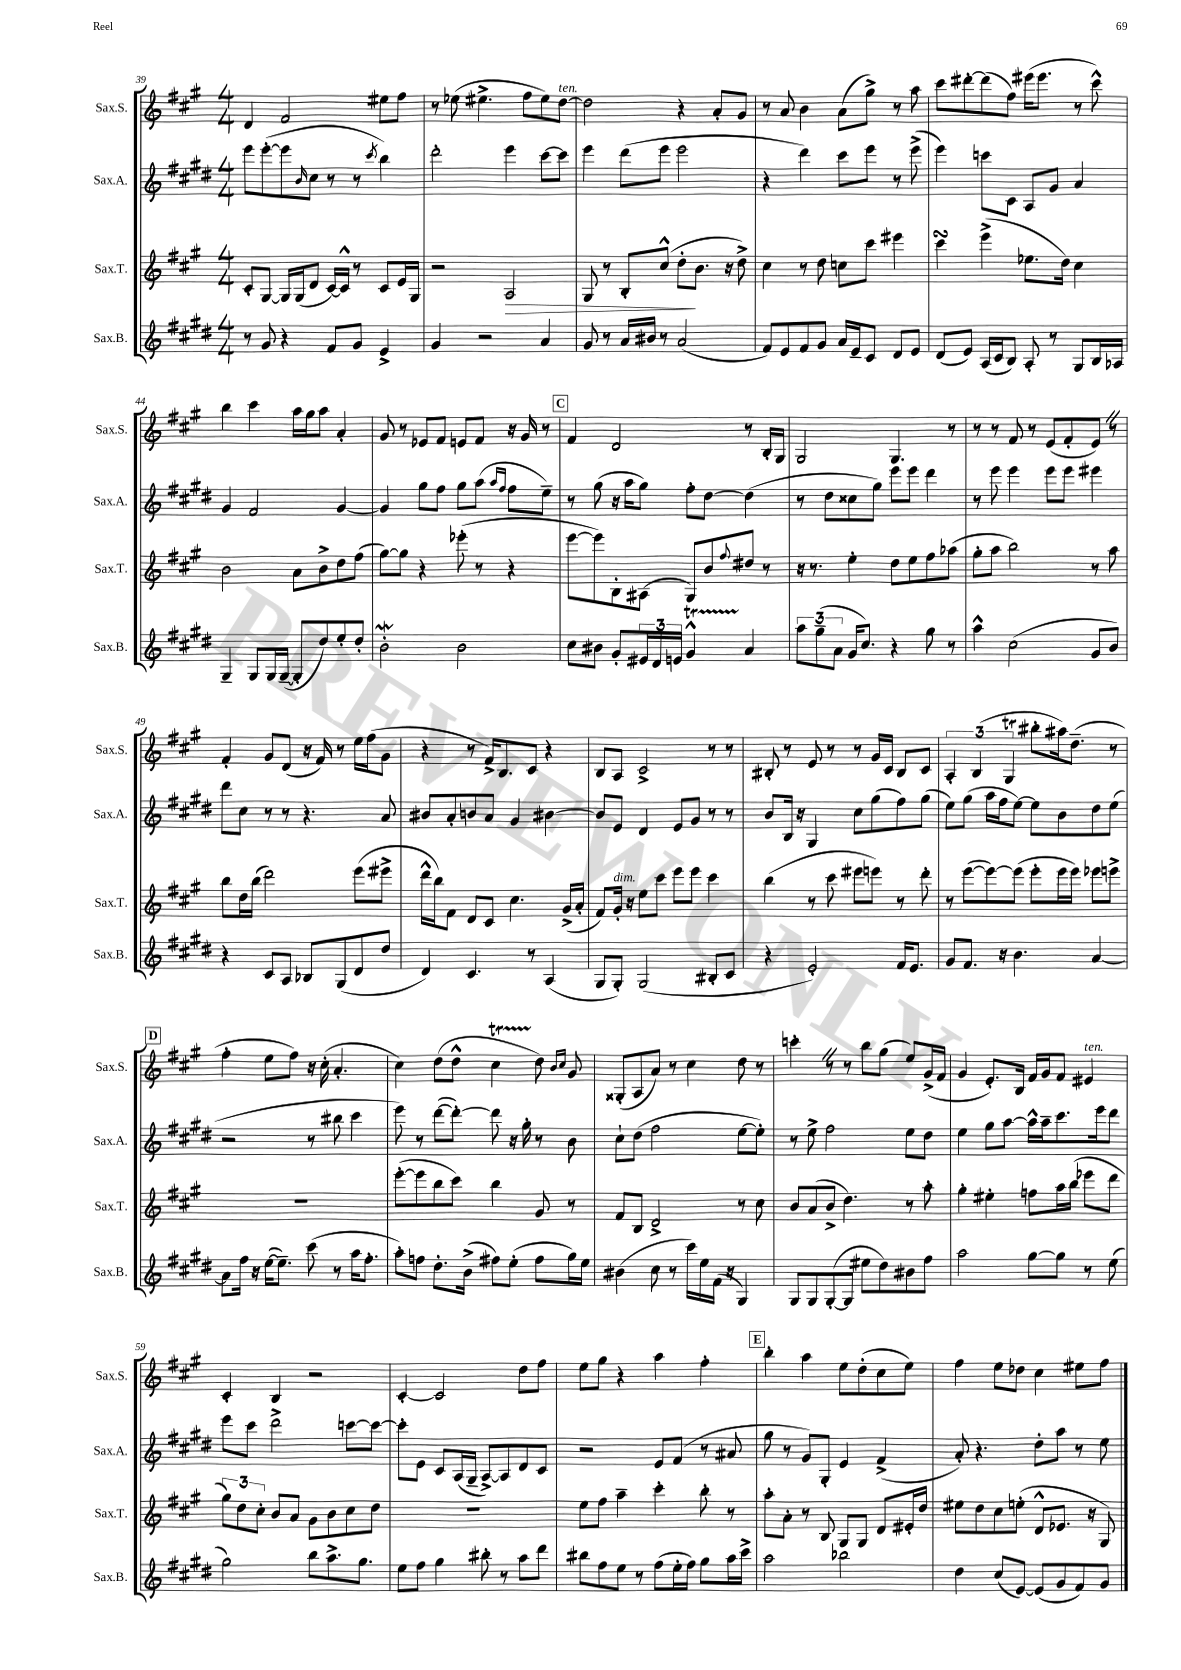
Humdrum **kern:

**kern	**kern	**kern	**kern
*staff4	*staff3	*staff2	*staff1
*clefG2	*clefG2	*clefG2	*clefG2
*k[f#c#g#d#]	*k[f#c#g#]	*k[f#c#g#d#]	*k[f#c#g#]
*M4/4	*M4/4	*M4/4	*M4/4
8r	8c#'	8eee	4d
8g#	[8G#	([8eee'	.
4r	16G#]	8eee]	2f#
.	(16G#	.	.
.	.	16qqb	.
.	8d	8cc#	.
8f#	[16c#)	8r	.
.	16c#^^]	.	.
8g#	8r	8r	.
.	.	8qccc#	.
4e^	8c#	4bb)	8ee#
.	16e	.	8ff#
.	16G#	.	.
=	=	=	=
4g#	2r	2ddd#'	8r
.	.	.	(8ee-
2r	.	.	4.ee#^
.	2A	4eee	.
.	.	.	8ff#
4a	.	[8ccc#	8ee#)
.	.	8ccc#]	[8dd
=	=	=	=
8g#	8G#	4eee	2dd]
8r	8r	.	.
16a	8B'	(8ddd#	.
16b#	.	.	.
8r	(8cc#^^	8eee	.
(2a	8dd'	2eee	4r
.	8.b	.	.
.	.	.	8a'
.	16r	.	.
.	8dd^)	.	8g#
=	=	=	=
8f#)	4cc#	4r	8r
8e	.	.	8a
8f#	8r	4ddd#)	4b
8g#	8dd	.	.
16a	8cc	8ccc#	(8a
16e~	.	.	.
8c#	8ccc#	8eee	8gg#^)
8d#	4eee#	8r	8r
8e	.	(8eee^	8aa
=	=	=	=
(8d#	4ccc#	4eee)	8ccc#
8e)	.	.	[8ddd#'
(16A	(4eee^	8ccc	(8ddd#]
16c#	.	.	.
8B)	.	8c#	8ff#)
8A'	8.ee-	8A	(16eee#
.	.	.	8.eee#
8r	.	8g#	.
.	16dd)	.	.
8G#	4cc#	4a	8r
16B	.	.	8ccc#^^)
16A-	.	.	.
=	=	=	=
4G#~	2b	4g#	4bb
8G#	.	2f#	4ccc#
16G#	.	.	.
([16G#~	.	.	.
8G#']	8a	.	16aa
.	.	.	16gg#
8dd#)	8b^	.	8aa
8ee'	8dd	[4g#	4a'
8dd#'	(8ff#	.	.
=	=	=	=
2b'	[8gg#)	4g#]	8g#
.	8gg#]	.	8r
.	4r	8gg#	8e-
.	.	8ff#	8f#
2b	(8eee-'	8gg#	8e
.	8r	(8aa	8f#
.	.	16qqaa	.
.	.	16qqff#	.
.	4r	8ff#	16r
.	.	.	16g#
.	.	8ee~)	8r
=	=	=	=
8cc#	[8eee	8r	4f#
8b#	8eee])	(8gg#	.
8g#'	8B'	16r	2d
.	.	16aa	.
24e#	(8A#	8gg#)	.
24d#	.	.	.
24e	.	.	.
4g#^^	8G#)	8ff#'	.
.	8b	[8dd#	.
.	8qqff#	.	.
4a	8dd#	(4dd#]	8r
.	8r	.	16B'
.	.	.	16G#
=	=	=	=
12aa	16r	8r	2G#
.	8.r	.	.
(12gg#~	.	.	.
.	.	8dd#	.
12a	.	.	.
16g#	4ee'	8cc##	.
8.cc#)	.	.	.
.	.	8gg#)	.
4r	8dd	8eee	4.G#
.	8ee	8eee	.
8gg#	8ff#	4ddd#	.
8r	(8aa-	.	8r
=	=	=	=
4aa^^	8gg#'	8r	8r
.	8aa	8eee	8r
(2cc#	2bb)	4eee	8f#
.	.	.	8r
.	.	8eee	(8e
.	.	8eee	8f#'
8g#	8r	4eee#	8e)
8b)	8aa	.	8r
=	=	=	=
4r	8bb	8ddd#	4f#'
.	16dd	8cc#	.
.	(16bb	.	.
8c#	2ddd)	8r	8g#
8A	.	8r	(8d
8B-	.	4.r	16r
.	.	.	16f#)
(8G#	.	.	8r
8d#	(8eee	.	16ee
.	.	.	(16ff#
8dd#	8eee#^	8a	8g#
=	=	=	=
4d#)	16ddd^^	8b#	4r
.	16bb)	.	.
.	8f#	8a'	.
4.c#	8d	8b	8r
.	8c#	8a	16f#^)
.	.	.	8.B
.	4.cc#	4g#	.
8r	.	.	8c#
(4A	.	[4b#	4r
.	(16g#^	.	.
.	16a'	.	.
=	=	=	=
8G#	8f#)	8b#]	8B
8G#')	16g#'	8e	8A
.	16r	.	.
(2G#	8ee	4d#	2c#^
.	8ccc#	.	.
.	8eee	8e	.
.	8eee	8g#	.
8B#'	4ccc#	8r	8r
8c#	.	8r	8r
=	=	=	=
4r	(4bb	8b	8B#'
.	.	16B	8r
.	.	16r	.
2e')	8r	4G#	8e
.	8ccc#	.	8r
.	8eee#	8cc#	8r
.	8eee)	(8gg#	16g#
.	.	.	16c#
16f#	8r	8ff#)	8B#
8.e	.	.	.
.	8ddd'	(8gg#	8c#
=	=	=	=
8g#	8r	8ee)	6A'
8.f#	([8eee	(8gg#	.
.	.	.	(6B
.	8eee_)	16aa	.
16r	.	16ff#	.
.	.	.	6G#
4.b	(8eee]	[8ee)	.
.	8eee'	8ee]	8bb#'
.	16eee	8b	16aa#)
.	16eee)	.	(8.dd~
[4a	8eee-	8dd#	.
.	8eee^	(8ee	8r
=	=	=	=
8a]	1r	2r	4ff#'
16ff#	.	.	.
16r	.	.	.
([16ee	.	.	8ee
8.ee~])	.	.	.
.	.	.	8ff#)
(8ccc#	.	8r	16r
.	.	.	(16cc#'
8r	.	8bb#	4.a'
16aa	.	4ccc#	.
8.ff#'	.	.	.
=	=	=	=
8aa')	([8eee'	8eee)	4cc#)
8ff	8eee]	8r	.
8.dd#'	8bb	([8ddd#	(8dd
.	8ccc#)	8ddd#'_)	8dd^^
(16b^	.	.	.
8ff#)	4bb	8ddd#]	4cc#
(8ee'	.	16r	.
.	.	16gg#'	.
8ff#	8g#	8r	8dd)
.	.	.	16qqb
.	.	.	16qqcc#
16gg#)	8r	8b	8g#
16ee	.	.	.
=	=	=	=
(4b#	8f#	8cc#`	(8G##'
.	8B	(8dd#	8A
8cc#	2d^	2ff#	8a)
8r	.	.	8r
16ccc#)	.	.	4cc#
16ee	.	.	.
(16f#	.	.	.
16r	.	.	.
4G#)	8r	[8ee	8dd
.	8cc#	8ee'])	8r
=	=	=	=
8G#	8b	8r	4ccc'
8G#	(8a	8ee^	.
([8G#'	8b^	2ff#	8r
8G#]	4.dd)	.	8r
8ee#	.	.	8bb
8dd#)	.	.	(8gg#
8b#	8r	8ee	8ee)
8ff#	8aa'	8dd#	(16g#^
.	.	.	16f#
=	=	=	=
2aa	4gg#'	4ee	4g#
.	4ee#'	8gg#	8.e')
.	.	[8aa	.
.	.	.	16B
[8gg#	8ff	16aa^^]	16f#
.	.	16aa~	16g#
8gg#]	16aa	8.ccc#	8f#
.	(16bb	.	.
8r	8eee-	.	4e#
.	.	16eee	.
(8ee	8ddd	8ddd#	.
=	=	=	=
2gg#)	12gg#)	8eee	4c#'
.	12dd	.	.
.	.	8ccc#	.
.	12cc#'	.	.
.	8b	2ddd#^	4B
.	8a	.	.
8bb	8g#	.	2r
8.aa^	8b	.	.
.	8cc#	[8ccc	.
8.gg#	.	.	.
.	8dd	8ccc_	.
=	=	=	=
8ee	1r	8ccc']	[4c#'
8ff#	.	8e	.
4gg#	.	8c#	2c#]
.	.	(16A	.
.	.	16G#~	.
8bb#'	.	[8A^)	.
8r	.	8A]	.
8aa	.	8d#	8dd
8ddd#	.	8c#	8ff#
=	=	=	=
8bb#	8ee	2r	8ee
8ff#	8ff#	.	8gg#
8ee	4aa~	.	4r
8r	.	.	.
(8ff#	4ccc#'	8e	4aa
16ee'	.	(8f#	.
16ff#)	.	.	.
8gg#	8bb'	8r	4ff#'
16aa	8r	8a#	.
16ccc#^	.	.	.
=	=	=	=
2aa	8aa'	8gg#	4bb'
.	8a'	8r	.
.	8r	8g#)	4aa
.	8B	8G#'	.
2bb-	8G#	4e	8ee
.	8G#	.	(8dd'
.	8d	(4f#^	8cc#
.	16e#'	.	8ee)
.	16dd	.	.
=	=	=	=
4dd#	8ee#	8a')	4ff#
.	8dd	4.r	.
(8cc#	8cc#	.	8ee
[8e)	(8ee'	.	8dd-
(8e]	8d^^	8dd#'	4cc#
8g#	8.e-	8aa	.
8f#)	.	8r	8ee#
.	16r	.	.
8g#	8G#)	8ee	8ff#
==	==	==	==
*-	*-	*-	*-
